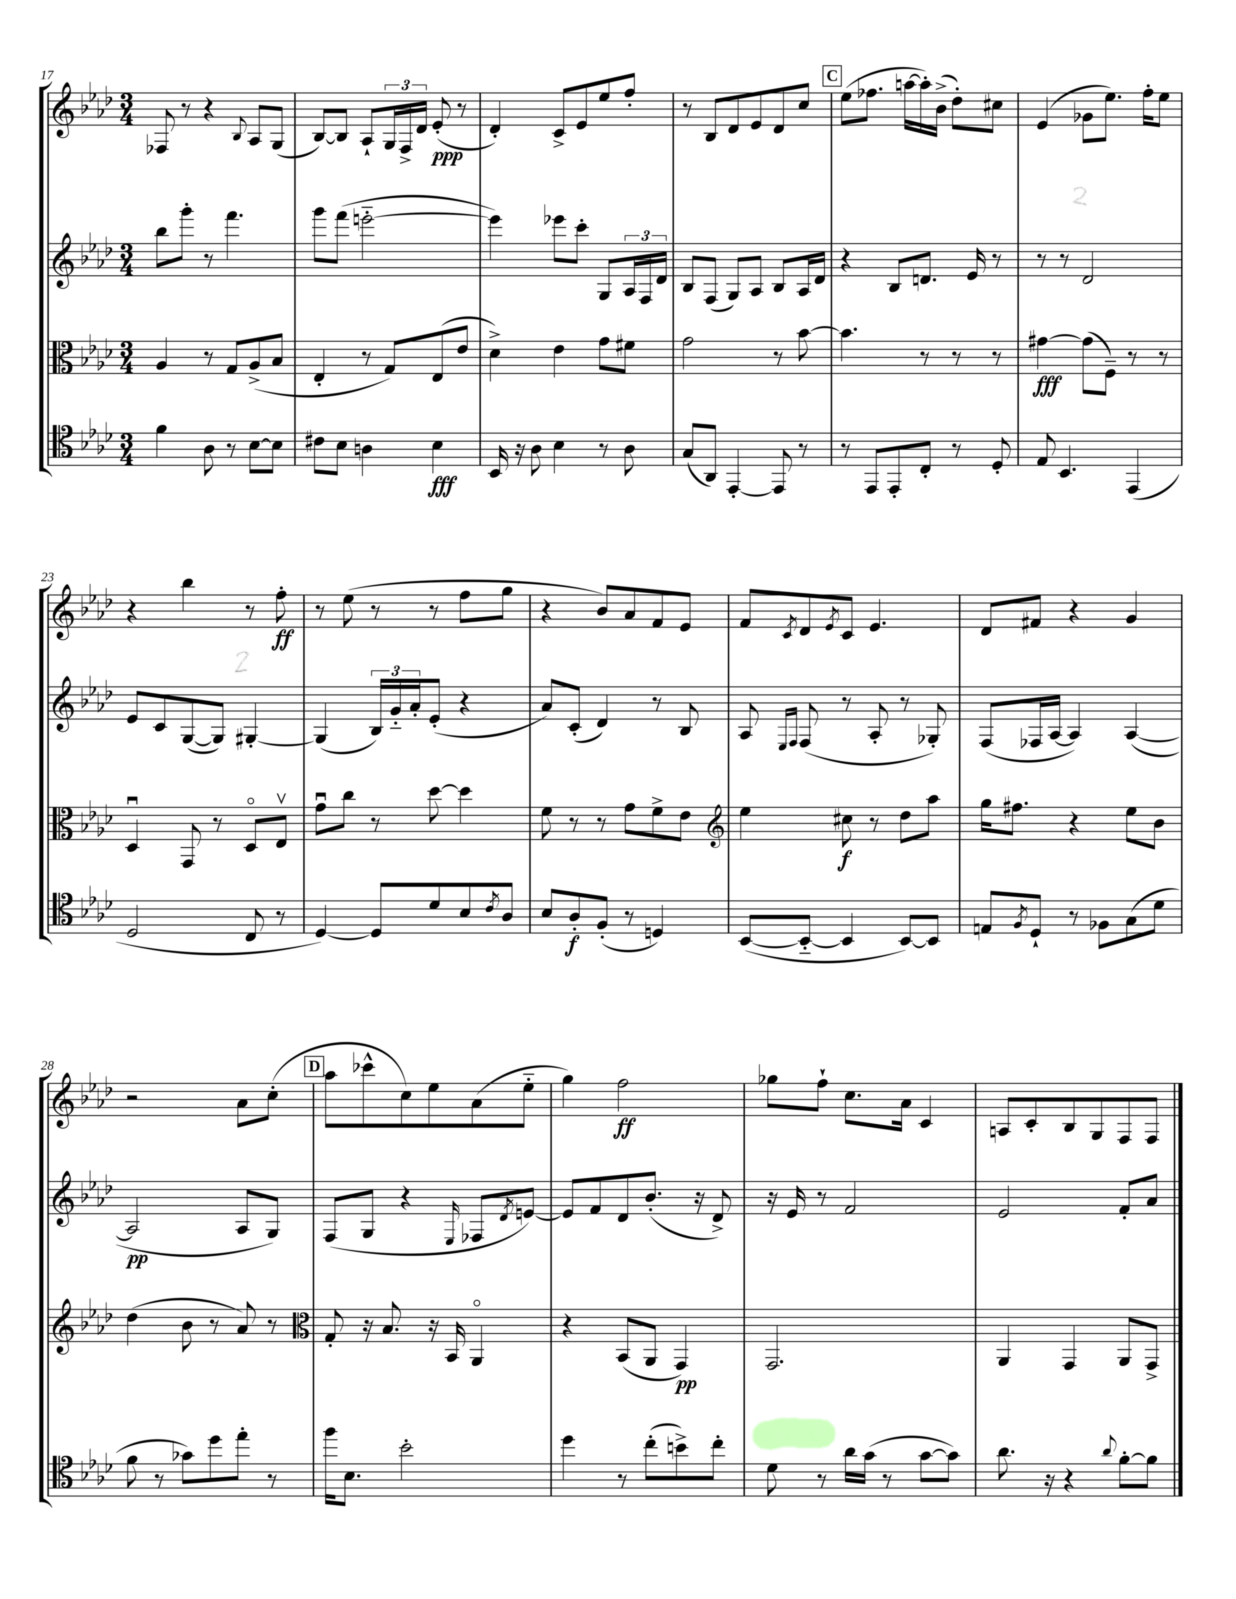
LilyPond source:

<<
\new StaffGroup <<
\new Staff = "s0" {
    \clef treble \key aes \major \numericTimeSignature \time 3/4
    fes8 r8 r4 \appoggiatura { bes8 } aes8 g8( |
    bes8~) bes8 aes8-! \tuplet 3/2 { g16 f16-> des'16 } ees'8-.\ppp( r8 |
    des'4-.) c'8-> ees'8 ees''8 f''8-. |
    r8 bes8 des'8 ees'8 des'8 c''8 |
    \mark \markup { \box "C" } ees''8( fes''8. a''16~ a''16-.) bes'16->( des''8-.) cis''8 |
    ees'4( ges'8 ees''8.) f''16-. ees''8 |
    r4 bes''4 r8 f''8-.\ff |
    r8 ees''8( r8 r8 f''8 g''8 |
    r4 bes'8) aes'8 f'8 ees'8 |
    f'8 \acciaccatura { c'8 } des'8 \acciaccatura { ees'8 } c'8 ees'4. |
    des'8 fis'8 r4 g'4 |
    r2 aes'8 c''8-.( |
    \mark \markup { \box "D" } aes''8 ces'''8-^ c''8) ees''8 aes'8( ees''8-_ |
    g''4) f''2\ff |
    ges''8 f''8-! c''8. aes'16 c'4 |
    a8 c'8-. bes8 g8 f8 f8 \bar "|." |
}
\new Staff = "s1" {
    \clef treble \key aes \major \numericTimeSignature \time 3/4
    bes''8 g'''8-. r8 f'''4. |
    g'''8 f'''8( e'''2~-_ |
    e'''4) ees'''8 c'''8-. g8 \tuplet 3/2 { aes16 f16 des'16 } |
    bes8 f8( g8) aes8 bes8 aes16 des'16 |
    \mark \markup { \box "C" } r4 bes8 d'8. ees'16 r8 |
    r8 r8 des'2 |
    ees'8 c'8 g8~( g8) gis4~-. |
    gis4( \tuplet 3/2 { bes16) g'16-_ aes'16-. } ees'8-.( r4 |
    aes'8) c'8-.( des'4) r8 bes8 |
    aes8 \grace { ees16 f16 } f8( r8 aes8-. r8 ges8-.) |
    f8( fes16 aes16~ aes4) aes4~( |
    aes2\pp aes8 g8) |
    \mark \markup { \box "D" } f8( g8 r4 \grace { ees16 } fes8 \acciaccatura { des'8 } e'8~) |
    e'8 f'8 des'8 bes'8.-.( r16 des'8->) |
    r16 ees'16 r8 f'2 |
    ees'2 f'8-. aes'8 \bar "|." |
}
\new Staff = "s2" {
    \clef alto \key aes \major \numericTimeSignature \time 3/4
    aes4 r8 g8 aes8->( bes8 |
    ees4-. r8 g8) ees8( ees'8 |
    des'4->) ees'4 g'8 fis'8 |
    g'2 r8 bes'8~ |
    \mark \markup { \box "C" } bes'4. r8 r8 r8 |
    gis'4~\fff gis'8( f8--) r8 r8 |
    des4\downbow g,8 r8 des8\flageolet ees8\upbow |
    g'8\downbow c''8 r8 des''8~ des''4 |
    f'8 r8 r8 g'8 f'8-> ees'8 |
    \clef treble ees''4 cis''8\f r8 des''8 aes''8 |
    g''16 fis''8. r4 ees''8 bes'8 |
    des''4( bes'8 r8 aes'8) r8 |
    \mark \markup { \box "D" } \clef alto g8-. r16 bes8. r16 bes,16 aes,4\flageolet |
    r4 bes,8( aes,8 g,4\pp) |
    g,2. |
    aes,4 g,4 aes,8 g,8-> \bar "|." |
}
\new Staff = "s3" {
    \clef tenor \key aes \major \numericTimeSignature \time 3/4
    f'4 aes8 r8 bes8~ bes8 |
    cis'8 bes8 a4 bes4\fff |
    bes,16 r16 aes8 bes4 r8 aes8 |
    g8( aes,8) ees,4~-. ees,8 r8 |
    \mark \markup { \box "C" } r8 ees,8 ees,8-. c8-. r8 des8-. |
    ees8 bes,4. ees,4( |
    des2 c8 r8 |
    des4~) des8 des'8 bes8 \acciaccatura { c'8 } aes8 |
    bes8 aes8-.\f f8-.( r8 d4) |
    bes,8~( bes,8~-_ bes,4 bes,8~) bes,8 |
    e8 \acciaccatura { f8 } des8-! r8 fes8 g8( des'8 |
    f'8 r8 ges'8) des''8 ees''8-. r8 |
    \mark \markup { \box "D" } f''16 bes8. bes'2-. |
    des''4 r8 c''8-.( b'8->) c''8-. |
    des'8 r8 aes'16 g'16( r8 g'8~ g'8) |
    aes'8. r16 r4 \appoggiatura { aes'8 } f'8~-. f'8 \bar "|." |
}
>>
>>
\layout { \context { \Score currentBarNumber = #17 } }
